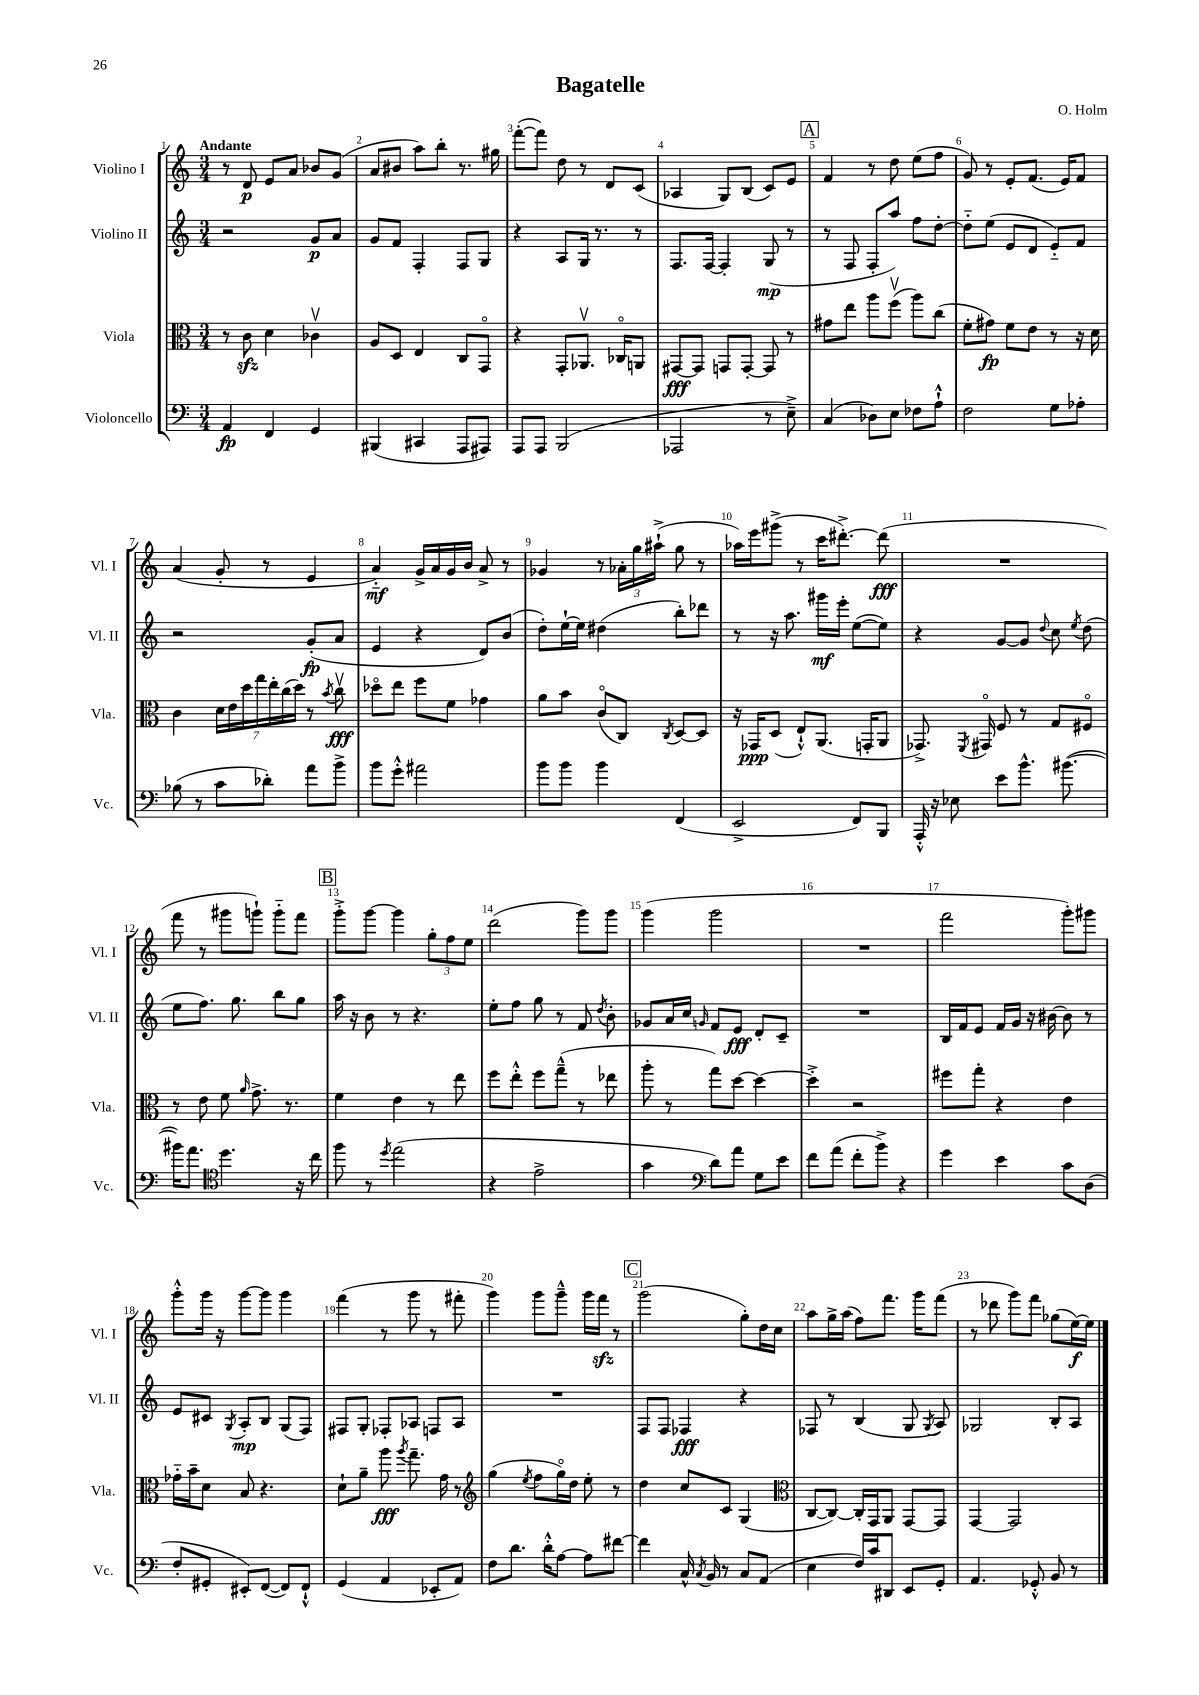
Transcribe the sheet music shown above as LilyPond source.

\header { title = "Bagatelle" composer = "O. Holm" }
<<
\new StaffGroup <<
\new Staff = "s0" \with { instrumentName = "Violino I" shortInstrumentName = "Vl. I" } {
    \clef treble \key c \major \numericTimeSignature \time 3/4 \tempo "Andante"
    \autoBeamOff r8 d'8\p e'8[ a'8] bes'8[ g'8]( |
    a'8[ bis'8] a''8[) b''8]-. r8. gis''16 |
    f'''8[~-.( f'''8]) d''8 r8 d'8[ c'8]( |
    aes4 g8[) b8]( c'8[) e'8] |
    \mark \markup { \box "A" } f'4 r8 d''8 e''8[( f''8] |
    g'8) r8 e'8[-. f'8.]( e'16[) f'8] |
    a'4( g'8-. r8 e'4 |
    a'4-_\mf) g'16[-> a'16 g'16 b'16] a'8-> r8 |
    ges'4 r8 \tuplet 3/2 { aes'16[-. g''16 ais''16]-!->( } g''8 r8 |
    aes''16[) e'''16 gis'''8]->( r8 c'''16[ dis'''8.]~-.->) dis'''8\fff( |
    R2. |
    f'''8 r8 gis'''8[ g'''8]-!) g'''8[-_ f'''8] |
    \mark \markup { \box "B" } g'''8[-.-> g'''8]~ g'''4 \tuplet 3/2 { g''8[-. f''8 e''8] } |
    d'''2( g'''8[) g'''8] |
    g'''4( g'''2 |
    R2. |
    f'''2 g'''8[-.) gis'''8] |
    g'''8[-.-^ g'''16] r16 g'''8[~ g'''8] g'''4 |
    f'''4( r8 g'''8 r8 fis'''8-. |
    g'''4) g'''8[ g'''8]---^ g'''16[ f'''16]\sfz r8 |
    \mark \markup { \box "C" } g'''2( g''8[-.) d''16 c''16] |
    a''8[ g''16-> a''16]( f''8[) f'''8.] g'''16[ f'''8]( |
    r8 des'''8 g'''8[) f'''8] ges''8[( e''16~\f) e''16] \bar "|." |
}
\new Staff = "s1" \with { instrumentName = "Violino II" shortInstrumentName = "Vl. II" } {
    \clef treble \key c \major \numericTimeSignature \time 3/4
    \autoBeamOff r2 g'8[\p a'8] |
    g'8[ f'8] f4-. f8[ g8] |
    r4 a8[ g16] r8. r8 |
    f8.[ f16]~ f4-. g8\mp( r8 |
    \mark \markup { \box "A" } r8 f8 f8[-. a''8]) f''8[ d''8]~-. |
    d''8[-_ e''8]( e'8[ d'8] e'8[-_) f'8] |
    r2 g'8[-.\fp( a'8] |
    e'4 r4 d'8[) b'8]( |
    d''8[-.) e''16~-! e''16] dis''4( b''8[-.) des'''8] |
    r8 r16 a''8. gis'''16[\mf e'''16]-. e''8[~( e''8]) |
    r4 g'8[~ g'8] \appoggiatura { d''8 } c''8 \acciaccatura { e''8 } d''8( |
    e''8[ f''8.]) g''8. b''8[ g''8] |
    \mark \markup { \box "B" } a''16 r16 b'8 r8 r4. |
    e''8[-. f''8] g''8 r8 f'8 \acciaccatura { d''8 } b'8-. |
    ges'8[ a'16 c''16] \grace { g'16 } f'8[ e'8]\fff d'8[-. c'8]-- |
    R2. |
    b16[ f'16 e'8] f'16[ g'16] r16 bis'16~ bis'8 r8 |
    e'8[ cis'8] \acciaccatura { g8 } a8[-.\mp b8] g8[( f8]) |
    fis8[ g8]-. fes8[-. aes8] f8[ aes8] |
    R2. |
    \mark \markup { \box "C" } f8[ f8] fes4\fff r4 |
    fes8 r8 b4( g8 \acciaccatura { g8 } a8) |
    ges2 b8[-. a8] \bar "|." |
}
\new Staff = "s2" \with { instrumentName = "Viola" shortInstrumentName = "Vla." } {
    \clef alto \key c \major \numericTimeSignature \time 3/4
    \autoBeamOff r8 c'8\sfz d'4 ces'4\upbow |
    a8[ d8] e4 c8[ g,8]\flageolet |
    r4 g,8[-. aes,8.]\upbow ces16[\flageolet a,8] |
    gis,8[~\fff gis,8] g,8[ g,8]~-. g,8 r8 |
    \mark \markup { \box "A" } gis'8[ e''8] a''8[ f''8]\upbow( a''8[) c''8]( |
    f'8[-. gis'8]\fp) f'8[ e'8] r8 r16 d'16 |
    c'4 \tuplet 7/4 { d'16[ e'16 d''16 g''16 e''16-. c''16( d''16]) } r8 \acciaccatura { b'8 } c''8\upbow\fff |
    des''8[\flageolet e''8] f''8[ f'8] ges'4 |
    a'8[ b'8] c'8[\flageolet( c8]) \acciaccatura { c8 } d8[~ d8] |
    r16 ges,16[\ppp d8]( e8[-!-^) a,8.]( g,16[-. a,8] |
    ges,8.->) \acciaccatura { f,8 } gis,16\flageolet f8 r8 g8[ fis8]\flageolet |
    r8 e'8 f'8 \grace { a'16 } g'8.-> r8. |
    \mark \markup { \box "B" } f'4 e'4 r8 e''8 |
    f''8[ e''8]-.-^ f''8[ g''8]---^( r8 ees''8 |
    a''8-. r8 g''8[) d''8]~ d''4~ |
    d''4-.-> r2 |
    fis''8[ g''8]-. r4 e'4 |
    ges'16[-_ b'16-- d'8] b8 r4. |
    d'8[-! a'8]-- a''8\fff \acciaccatura { a''8 } g''8.-- g'16 r8 |
    \clef treble g''4( \acciaccatura { e''8 } f''8[ g''16\flageolet) d''16] e''8-. r8 |
    \mark \markup { \box "C" } d''4 c''8[ c'8] g4( |
    \clef alto c8[~ c8]~) c16[-. g,16 a,8] g,8[~ g,8] |
    g,4~ g,2 \bar "|." |
}
\new Staff = "s3" \with { instrumentName = "Violoncello" shortInstrumentName = "Vc." } {
    \clef bass \key c \major \numericTimeSignature \time 3/4
    \autoBeamOff a,4\fp f,4 g,4 |
    bis,,4( cis,4 a,,8[ ais,,8]) |
    a,,8[ a,,8] b,,2( |
    aes,,2 r8 e8--->) |
    \mark \markup { \box "A" } c4( des8[) e8] fes8[ a8]-!-^ |
    f2 g8[ aes8]-. |
    bes8( r8 c'8[ des'8]-.) a'8[ b'8]-> |
    b'8[ g'8]-.-^ ais'2 |
    b'8[ b'8] b'4 f,4( |
    e,2-> f,8[) b,,8] |
    a,,16-.-^ r16 ees8 e'8[ b'8.]-^ bis'8.~( |
    bis'16[) a'8.] \clef tenor d''4. r16 c''16 |
    \mark \markup { \box "B" } f''8 r8 \acciaccatura { d''8 } e''2( |
    r4 e'2-> |
    g'4 \clef bass d'8[) a'8] g8[ e'8] |
    f'8[ a'8]( f'8[-. b'8]->) r4 |
    g'4 e'4 c'8[ d8]( |
    f8[-. gis,8]-. eis,8[-.) f,8]~( f,8[) f,8]-!-^ |
    g,4( a,4 ees,8[-. a,8]) |
    f8[ d'8.] d'16[-.-^ a8]~ a8[ fis'8]~ |
    \mark \markup { \box "C" } fis'4 c16-^ \acciaccatura { c8 } b,16 r8 c8[ a,8]( |
    e4 f16[) c'16 dis,8] e,8[ g,8]-. |
    a,4. ges,8-.-^ b,8 r8 \bar "|." |
}
>>
>>
\layout { \context { \Score \override BarNumber.break-visibility = ##(#f #t #t) barNumberVisibility = #all-bar-numbers-visible } }
